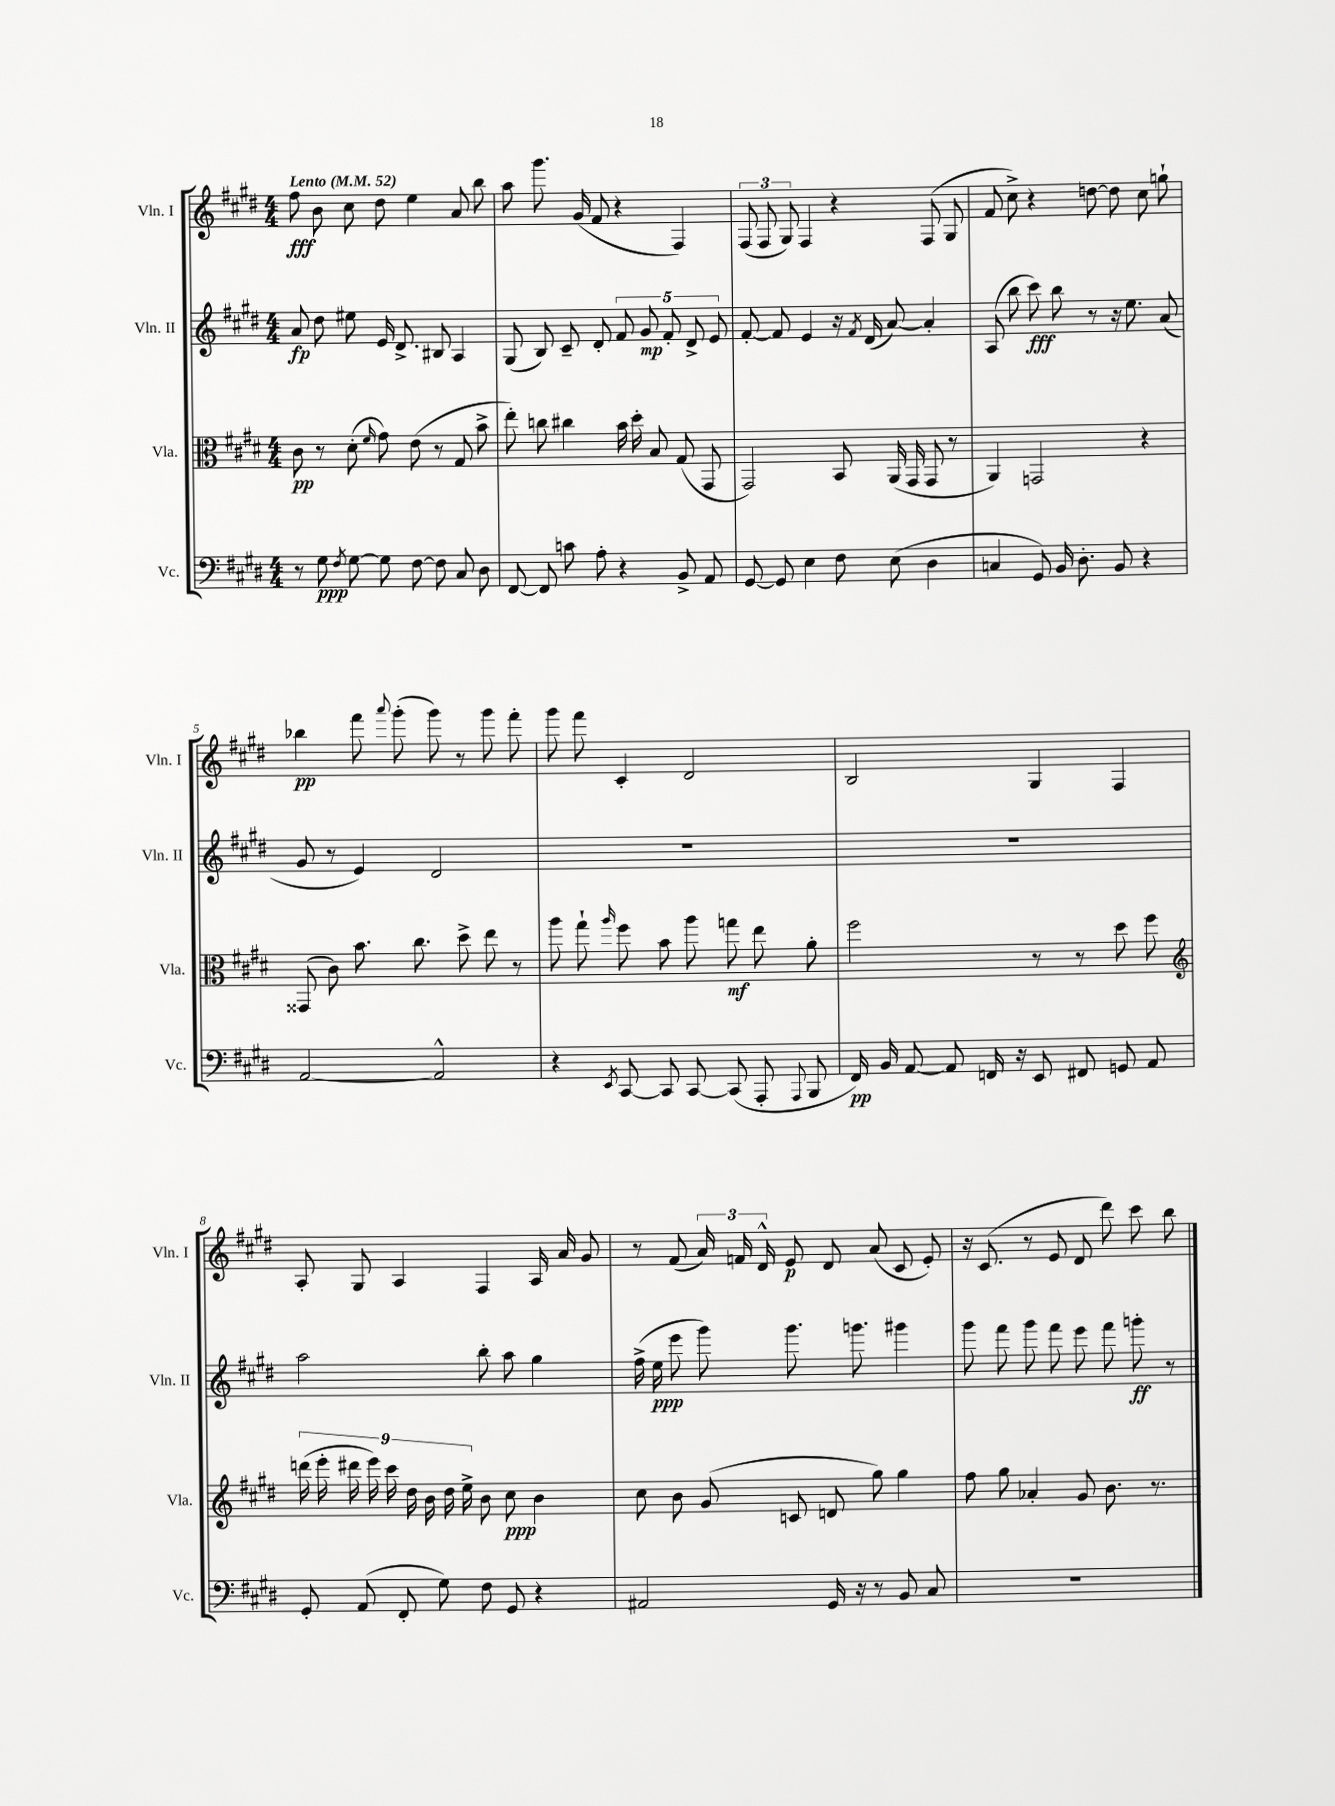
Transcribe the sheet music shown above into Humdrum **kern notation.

**kern	**kern	**kern	**kern
*staff4	*staff3	*staff2	*staff1
*clefF4	*clefC3	*clefG2	*clefG2
*k[f#c#g#d#]	*k[f#c#g#d#]	*k[f#c#g#d#]	*k[f#c#g#d#]
*M4/4	*M4/4	*M4/4	*M4/4
*MM52	*MM52	*MM52	*MM52
8r	8c#\	8a/	8ff#\
8G#\	8r	8dd#\	8b\
8qF#/	.	.	.
[8G#\	(8d#'\	8ee#\	8cc#\
.	16qqf#/	.	.
8G#\]	8g#\)	16e/	8dd#\
.	.	8.d#^/	.
[8F#\	(8e\	.	4ee\
8F#\]	8r	8B#/	.
8C#/	8G#/	4A/	8a/
8D#\	8b^\	.	8bb\
=	=	=	=
[8FF#/	8ee'\)	(8G#/	8aa\
8FF#/]	8cc\	8B/)	8.ggg#\
8c\	4cc#\	8c#~/	.
.	.	.	(16g#/
8A'\	.	8d#'/	8f#/
4r	16b\	10f#/	4r
.	16dd#'\	.	.
.	.	10g#/	.
.	8B/	.	.
.	.	10f#'/	.
8BB^/	(8G#/	.	4F#/)
.	.	10d#^/	.
8AA/	8GG#/	.	.
.	.	10e/	.
=	=	=	=
[8GG#/	2GG#/)	[8f#'/	(12F#/
.	.	.	12F#/
8GG#/]	.	8f#/]	.
.	.	.	12G#/)
4E\	.	4e/	4F#/
8F#\	8BB/	16r	4r
.	.	8qf#/	.
.	.	(16d#/	.
(8E\	(16AA/	[8a/)	.
.	16GG#/	.	.
4D#\	8GG#/	4a'/]	(8F#/
.	8r	.	8G#/
=	=	=	=
4C/	4AA/)	(8A/	8f#/
.	.	8bb\	8cc#^\)
8GG#/)	2GG/	8ccc#\)	4r
16BB/	.	8bb\	.
8.D#'\	.	.	.
.	.	8r	[8dd\
8BB/	.	16r	8dd\]
.	.	8.ee\	.
4r	4r	.	8cc#\
.	.	(8a/	8gg`\
=	=	=	=
[2AA/	(8GG##/	8g#/	4bb-\
.	8c#\)	8r	.
.	8.b\	4e/)	8fff#\
.	.	.	8qqaaa/
.	.	.	(8ggg#'\
.	8.cc#\	.	.
2AA^^/]	.	2d#/	8ggg#\)
.	8dd#^\	.	8r
.	8ee\	.	8ggg#\
.	8r	.	8fff#'\
=	=	=	=
4r	8aa\	1r	8ggg#\
.	8gg#`\	.	8fff#\
8qEE/	16qqaa/	.	.
[8CC#/	8ff#\	.	4c#'/
8CC#/]	8b\	.	.
[8CC#/	8aa\	.	2d#/
(8CC#/]	8gg\	.	.
8AAA'/	8ee\	.	.
8qqAAA/	.	.	.
8BBB/	8a'\	.	.
=	=	=	=
16FF#/)	2ff#\	1r	2B/
16BB/	.	.	.
[8AA/	.	.	.
8AA/]	.	.	.
16FF/	.	.	.
16r	.	.	.
8EE/	8r	.	4G#/
8FF#/	8r	.	.
8GG/	8dd#\	.	4F#/
8AA/	8ff#\	.	.
=	=	=	=
*	*clefG2	*	*
8GG#'/	(18ddd\	2aa\	8A'/
.	18eee'\	.	.
.	18ddd#\	.	.
(8AA/	.	.	8G#/
.	18eee\)	.	.
.	18ccc#\	.	.
8FF#'/	.	.	4A/
.	18dd#\	.	.
.	18b\	.	.
8G#\)	.	.	.
.	18dd#\	.	.
.	18ee^\	.	.
8F#\	8b\	8bb'\	4F#/
8GG#/	8cc#\	8aa\	.
4r	4b\	4gg#\	16A/
.	.	.	16a/
.	.	.	8g#/
=	=	=	=
2AA#/	8cc#\	(16ff#^\	8r
.	.	16ee\	.
.	8b\	8eee\	(8f#/
.	(8g#/	8ggg#\)	24a/)
.	.	.	24f/
.	.	.	24d#^^/
.	8c/	8.ggg#\	8e/
16GG#/	8d/	.	8d#/
16r	.	8.ggg\	.
8r	8gg#\)	.	(8a/
8BB/	4gg#\	4ggg#\	8c#/
8C#/	.	.	8e'/)
=	=	=	=
1r	8ff#\	8ggg#\	16r
.	.	.	(8.c#/
.	8gg#\	8fff#\	.
.	4a-'/	8ggg#\	8r
.	.	8fff#\	8e/
.	8g#/	8eee\	8d#/
.	8.b\	8fff#\	8ddd#\)
.	.	8ggg'\	8ccc#\
.	8.r	.	.
.	.	8r	8bb\
==	==	==	==
*-	*-	*-	*-
